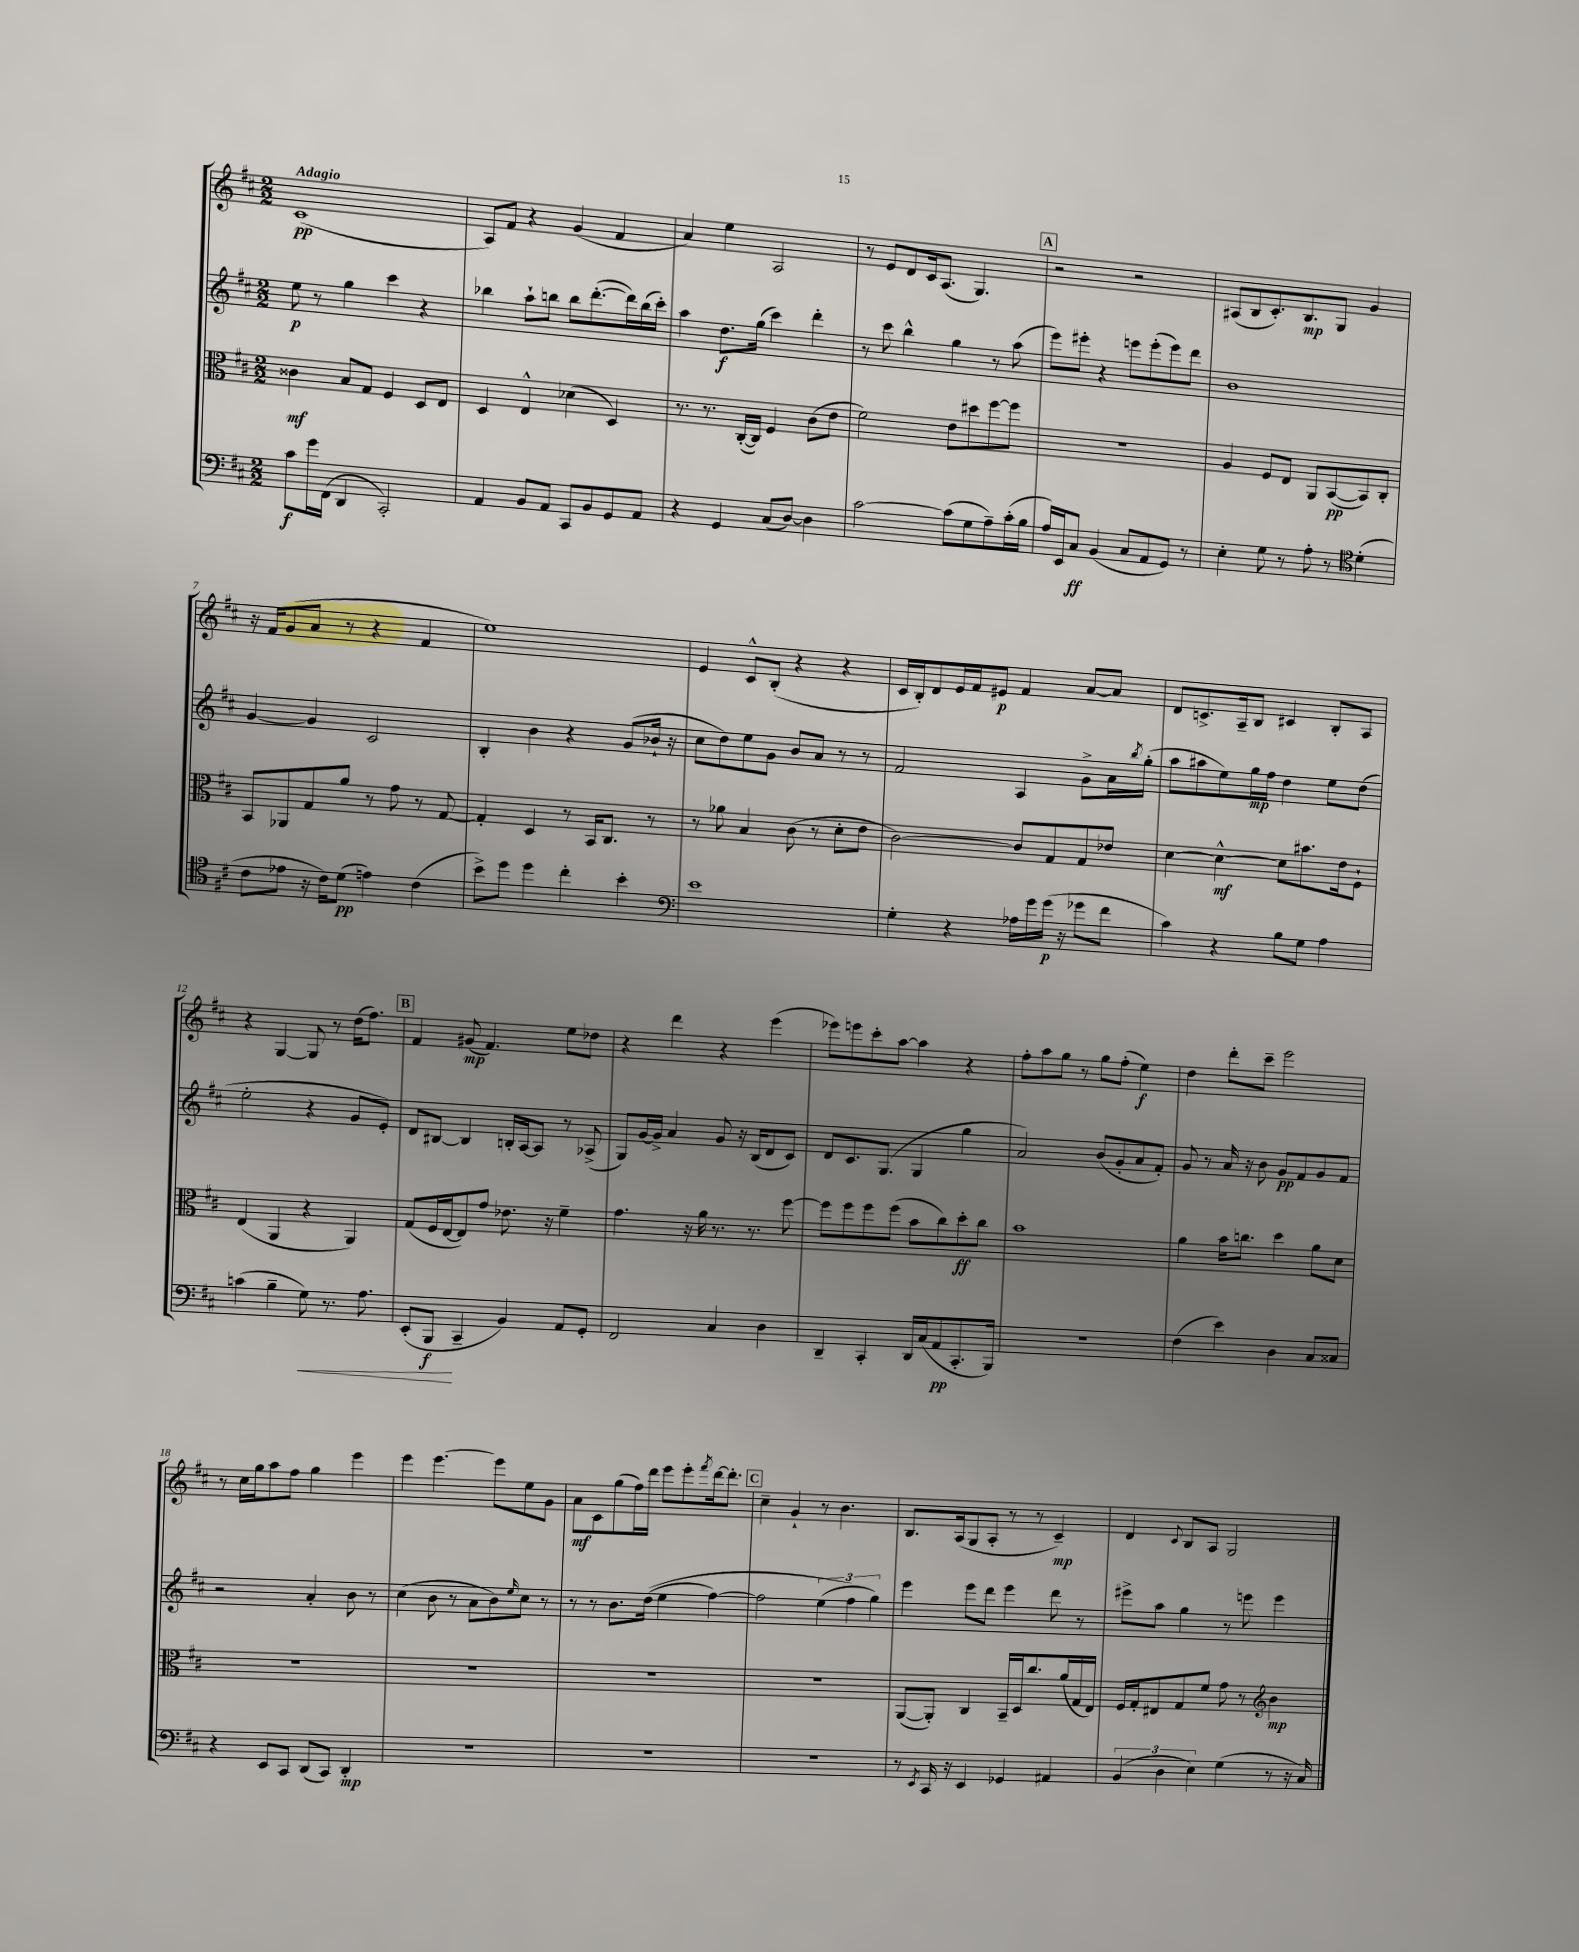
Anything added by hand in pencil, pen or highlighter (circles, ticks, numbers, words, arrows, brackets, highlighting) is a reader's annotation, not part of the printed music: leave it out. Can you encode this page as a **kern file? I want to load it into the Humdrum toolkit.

**kern	**dynam	**kern	**dynam	**kern	**dynam	**kern	**dynam
*part4	*part4	*part3	*part3	*part2	*part2	*part1	*part1
*staff4	*staff4	*staff3	*staff3	*staff2	*staff2	*staff1	*staff1
*clefF4	*	*clefC3	*	*clefG2	*	*clefG2	*
*k[f#c#]	*	*k[f#c#]	*	*k[f#c#]	*	*k[f#c#]	*
*M2/2	*	*M2/2	*	*M2/2	*	*M2/2	*
=1	=1	=1	=1	=1	=1	=1	=1
!	!	!	!	!	!	!LO:TX:a:B:t=Adagio	!
8c#\L	f	4c##X\	mf	8ee\	p	(1c#	pp
16g\L	.	.	.	8r	.	.	.
(16FF#\JJ	.	.	.	.	.	.	.
4DD/	.	8B/L	.	4gg\	.	.	.
.	.	8G/J	.	.	.	.	.
2CC#'/)	.	4F#/	.	4ccc#\	.	.	.
.	.	8D/L	.	4r	.	.	.
.	.	8E/J	.	.	.	.	.
=2	=2	=2	=2	=2	=2	=2	=2
4AA/	.	4D/	.	4bb-X\	.	8A/L)	.
.	.	.	.	.	.	8f#/J	.
8BB/L	.	4E^^/	.	8aa`\L	.	4r	.
8AA/J	.	.	.	8bbn\J	.	.	.
8CC#/L	.	(4d-X\	.	8bb\L	.	(4g/	.
8BB/	.	.	.	([8.ddd'\	.	.	.
8GG/	.	4D/)	.	.	.	4f#/	.
.	.	.	.	16ddd\L])	.	.	.
8AA/J	.	.	.	(16bb\	.	.	.
.	.	.	.	16ccc#'\JJ)	.	.	.
=3	=3	=3	=3	=3	=3	=3	=3
4r	.	8.r	.	4aa\	.	4a/)	.
.	.	8.r	.	.	.	.	.
4GG/	.	.	.	8.dd\L	f	4ee\	.
.	.	([16C#'/LL	.	.	.	.	.
.	.	16C#/JJ])	.	(16gg\Jk	.	.	.
(8C#/L	.	4F#/	.	4ccc#\)	.	2A/	.
[8D/J)	.	.	.	.	.	.	.
4D\]	.	(8c#\L	.	4ddd'\	.	.	.
.	.	8e\J	.	.	.	.	.
=4	=4	=4	=4	=4	=4	=4	=4
[2c#\	.	2f#\)	.	8r	.	8r	.
.	.	.	.	8ccc#\	.	8e/L	.
.	.	.	.	4bb^^\	.	8d/	.
.	.	.	.	.	.	16c#/k	.
.	.	.	.	.	.	(8.A/J	.
(8c#\L]	.	8e\L	.	4gg\	.	.	.
8G\	.	8dd#X\	.	.	.	4.G/)	.
8A~\)	.	[8ff#\	.	8r	.	.	.
(16c#'\L	.	8ff#\J]	.	(8aa\	.	.	.
16B\JJ	.	.	.	.	.	.	.
!!LO:REH:place=s1:t=A
=5	=5	=5	=5	=5	=5	=5	=5
16A/LL)	.	1r	.	8eee\L)	.	2r	.
16EE/J	.	.	.	.	.	.	.
8C#/J	ff	.	.	8eee#X'\J	.	.	.
(4BB/	.	.	.	4r	.	.	.
8C#/L	.	.	.	8eeen\L	.	2r	.
8AA/	.	.	.	(8eee'\	.	.	.
8GG/J)	.	.	.	8eee\)	.	.	.
8r	.	.	.	8ddd\J	.	.	.
=6	=6	=6	=6	=6	=6	=6	=6
4E'\	.	4A/	.	1b	.	(8A#X/L	.
.	.	.	.	.	.	8B/	.
8G\	.	8F#/L	.	.	.	8.c#'/)	.
8r	.	8E/J	.	.	.	.	.
.	.	.	.	.	.	8.B/	mp
8A'\	.	8AA/L	.	.	.	.	.
8r	.	([8BB/	pp	.	.	8G/J	.
*clefC4	*	*	*	*	*	*	*
(4d'\	.	8BB/])	.	.	.	4g/	.
.	.	8C#'/J	.	.	.	.	.
!!LO:LB:g=z
=7	=7	=7	=7	=7	=7	=7	=7
8c#\L	.	8BB/L	.	[4g/	.	16r	.
.	.	.	.	.	.	16f#/KL	.
8e-X\J	.	8AA-X/	.	.	.	(8g/	.
16r	.	8G/	.	4g/]	.	8a/J	.
16c#\KL)	.	.	.	.	.	.	.
(8d\J	pp	8a/J	.	.	.	8r	.
4en\)	.	8r	.	2c#/	.	4r	.
.	.	8g\	.	.	.	.	.
(4c#\	.	8r	.	.	.	4f#/	.
.	.	[8G/	.	.	.	.	.
=8	=8	=8	=8	=8	=8	=8	=8
8b^\L)	.	4G'/]	.	4B'/	.	1ee)	.
8dd\J	.	.	.	.	.	.	.
4dd\	.	4D/	.	4b\	.	.	.
4cc#'\	.	8r	.	4r	.	.	.
.	.	16BB/KL	.	.	.	.	.
.	.	8.C#/J	.	.	.	.	.
4b'\	.	.	.	(8g/L	.	.	.
.	.	8r	.	16b-X`/Jk	.	.	.
.	.	.	.	16r	.	.	.
=9	=9	=9	=9	=9	=9	=9	=9
*clefF4	*	*	*	*	*	*	*
1e	.	8r	.	8cc#\L	.	4e/	.
.	.	8a-X\	.	8dd\)	.	.	.
.	.	4B/	.	8ee\	.	8c#^^/L	.
.	.	.	.	8g\J	.	(8B'/J	.
.	.	(8c#\	.	8b/L	.	4r	.
.	.	8r	.	8a/J	.	.	.
.	.	8d'\L	.	8r	.	4r	.
.	.	8e\J	.	8r	.	.	.
=10	=10	=10	=10	=10	=10	=10	=10
4G'\	.	[2c#\)	.	2f#/	.	16c#/LL	.
.	.	.	.	.	.	16B'/J)	.
.	.	.	.	.	.	8d/	.
4r	.	.	.	.	.	16e/L	.
.	.	.	.	.	.	16f#/J	.
.	.	.	.	.	.	8e#X/J	p
16A-X\LL	.	8c#/L]	.	4A/	.	4f#/	.
16g\	.	.	.	.	.	.	.
(16g\JJ	p	8G/	.	.	.	.	.
16r	.	.	.	.	.	.	.
8g-X\L	.	8G/	.	8g^\L	.	[8a/L	.
8f#\J	.	8e-X/J	.	16a\L	.	8a/J]	.
.	.	.	.	8qbb/	.	.	.
.	.	.	.	(16gg'\JJ	.	.	.
=11	=11	=11	=11	=11	=11	=11	=11
4c#\)	.	[4d\	.	8aa\L	.	8d/L	.
.	.	.	.	8aa#X\	.	8.cn^/	.
4r	.	4d^^\_	mf	8ee\)	.	.	.
.	.	.	.	.	.	16A~/k	.
.	.	.	.	16gg\L	mp	8B/J	.
.	.	.	.	16ff#\JJ	.	.	.
8B\L	.	8d\L]	.	4dd\	.	4c#X/	.
8G\J	.	8.b#X\	.	.	.	.	.
4A\	.	.	.	8ee\L	.	8B'/L	.
.	.	16e\k	.	.	.	.	.
.	.	8F#`\J	.	(8dd\J	.	8A/J	.
!!LO:LB:g=z
=12	=12	=12	=12	=12	=12	=12	=12
(4cn\	.	(4E/	.	2ee'\	.	4r	.
4B~\	.	4AA/	.	.	.	[4G/	.
!	!LO:HP:b	!	!	!	!	!	!
8G\)	<	4r	.	4r	.	8G/]	.
8.r	.	.	.	.	.	8r	.
.	.	4AA/)	.	8g/L	.	(16dd\KL	.
8.A\	.	.	.	.	.	8.ff#\J)	.
.	.	.	.	8e'/J)	.	.	.
!!LO:REH:place=s1:t=B
=13	=13	=13	=13	=13	=13	=13	=13
(8EE'/L	.	(8G/L	.	8d/L	.	4f#/	.
8BBB/J	f	16F#/L	.	[8B#X/J	.	.	.
.	.	[16E/J	.	.	.	.	.
4CC#~/	[	8E/])	.	4B#/]	.	(8g#X/	mp
.	.	8g/J	.	.	.	4.f#/)	.
4BB/)	.	8.e-X\	.	16Bn'/LL	.	.	.
.	.	.	.	[16A/J	.	.	.
.	.	.	.	8A/J]	.	.	.
.	.	16r	.	.	.	.	.
8AA/L	.	4f#~\	.	8r	.	8ee\L	.
8GG'/J	.	.	.	(8A-X^/	.	8dd-X\J	.
=14	=14	=14	=14	=14	=14	=14	=14
2FF#/	.	4.g\	.	8G/L)	.	4r	.
.	.	.	.	[16g/L	.	.	.
.	.	.	.	16g^/JJ]	.	.	.
.	.	.	.	4a/	.	4ddd\	.
.	.	16r	.	.	.	.	.
.	.	16a\	.	.	.	.	.
4C#/	.	8.r	.	8g/	.	4r	.
.	.	.	.	16r	.	.	.
.	.	8.r	.	(16B/KL	.	.	.
4D\	.	.	.	8d/	.	(4eee\	.
.	.	[8ff#\	.	8c#/J)	.	.	.
=15	=15	=15	=15	=15	=15	=15	=15
4DD~/	.	8ff#\L]	.	8d/L	.	8eee-X\L)	.
.	.	8ff#\	.	8.c#/	.	8eeen\	.
4CC#'/	.	8ff#\	.	.	.	8ccc#'\	.
.	.	.	.	(8.G/J	.	.	.
.	.	(8ff#\J	.	.	.	[8aa\J	.
16DD/LL	.	8b\L	.	4G/	.	4aa\]	.
(16C#/J	.	.	.	.	.	.	.
8AA/	pp	8cc#\)	.	.	.	.	.
8.CC#'/	.	8dd'\	ff	4gg\	.	4r	.
.	.	8cc#\J	.	.	.	.	.
16BBB/Jk)	.	.	.	.	.	.	.
=16	=16	=16	=16	=16	=16	=16	=16
1r	.	1b	.	2a/)	.	8ff#'\L	.
.	.	.	.	.	.	8aa\	.
.	.	.	.	.	.	8gg\J	.
.	.	.	.	.	.	8r	.
.	.	.	.	(8b/L	.	8gg\L	.
.	.	.	.	8g'/	.	(8ff#'\J	.
.	.	.	.	8a/	.	4ee\)	f
.	.	.	.	8f#'/J)	.	.	.
=17	=17	=17	=17	=17	=17	=17	=17
(4F#\	.	4a\	.	8g/	.	4dd\	.
.	.	.	.	8r	.	.	.
4e\)	.	16b\KL	.	16a/	.	8ddd'\L	.
.	.	8.ccn\J	.	16r	.	.	.
.	.	.	.	8b\	.	8ccc#~\J	.
4D\	.	4dd\	.	8g/L	pp	2eee\	.
.	.	.	.	8f#/	.	.	.
8C#/L	.	8a\L	.	8g/	.	.	.
8C##X/J	.	8d\J	.	8f#/J	.	.	.
!!LO:LB:g=z
=18	=18	=18	=18	=18	=18	=18	=18
4r	.	1r	.	2r	.	8r	.
.	.	.	.	.	.	16cc#\LL	.
.	.	.	.	.	.	16gg\J	.
8EE/L	.	.	.	.	.	8aa\	.
8CC#/J	.	.	.	.	.	8ff#\J	.
(8DD/L	.	.	.	4a'/	.	4gg\	.
8CC#/J)	.	.	.	.	.	.	.
4DD'/	mp	.	.	8b\	.	4eee\	.
.	.	.	.	8r	.	.	.
=19	=19	=19	=19	=19	=19	=19	=19
1r	.	1r	.	(4cc#\	.	4eee\	.
.	.	.	.	8b\	.	[4.eee\	.
.	.	.	.	8r	.	.	.
.	.	.	.	8a\L	.	.	.
.	.	.	.	8b\)	.	8eee\L]	.
.	.	.	.	16qqee/	.	.	.
.	.	.	.	8cc#\J	.	8ee\	.
.	.	.	.	8r	.	8g\J	.
=20	=20	=20	=20	=20	=20	=20	=20
1r	.	1r	.	8r	.	8a\L	mf
.	.	.	.	8r	.	8c#\	.
.	.	.	.	8.b\L	.	(8gg\	.
.	.	.	.	.	.	16ff#\L)	.
.	.	.	.	((16dd\Jk	.	16ddd\JJ	.
.	.	.	.	4ee\	.	8eee\L	.
.	.	.	.	.	.	8eee'\	.
.	.	.	.	.	.	8qfff#/	.
.	.	.	.	[4ff#\)	.	[16ddd\k	.
.	.	.	.	.	.	8.ddd'\J]	.
!!LO:REH:place=s1:t=C
=21	=21	=21	=21	=21	=21	=21	=21
1r	.	1r	.	2ff#\]	.	4cc#~\	.
.	.	.	.	.	.	4g`/	.
.	.	.	.	(6ee\	.	8r	.
.	.	.	.	.	.	4.b\	.
.	.	.	.	6ff#\)	.	.	.
.	.	.	.	6gg\)	.	.	.
=22	=22	=22	=22	=22	=22	=22	=22
8r	.	([8AA/L	.	4eee\	.	8.B/L	.
8qEE/	.	.	.	.	.	.	.
16CC#/	.	8AA'/J])	.	.	.	.	.
16r	.	.	.	.	.	(16A/k	.
4EE/	.	4C#/	.	8eee\L	.	8G/	.
.	.	.	.	8ddd\J	.	8A'/J	.
4GG-X/	.	16BB~/LL	.	4eee\	.	8r	.
.	.	16D/J	.	.	.	.	.
.	.	8.cc#/	.	.	.	8r	.
4AA#X/	.	.	.	8ddd\	.	4c#~/)	mp
.	.	(16a/L	.	.	.	.	.
.	.	16G/	.	8r	.	.	.
.	.	16E/JJ)	.	.	.	.	.
=23	=23	=23	=23	=23	=23	=23	=23
(6BB/	.	16F#/LL	.	8eee#X^\L	.	4d/	.
.	.	16G'/J	.	.	.	.	.
.	.	8E#X/	.	8aa\J	.	.	.
6D\	.	.	.	.	.	.	.
.	.	.	.	.	.	8qqc#/	.
.	.	8G/	.	4gg\	.	8B/L	.
6E\)	.	.	.	.	.	.	.
.	.	8f#/J	.	.	.	8A/J	.
(4G\	.	8g\	.	8r	.	2G/	.
.	.	8r	.	8eeen\	.	.	.
*	*	*clefG2	*	*	*	*	*
8r	.	4b\	mp	4eee\	.	.	.
16r	.	.	.	.	.	.	.
16C#/)	.	.	.	.	.	.	.
==	==	==	==	==	==	==	==
*-	*-	*-	*-	*-	*-	*-	*-
